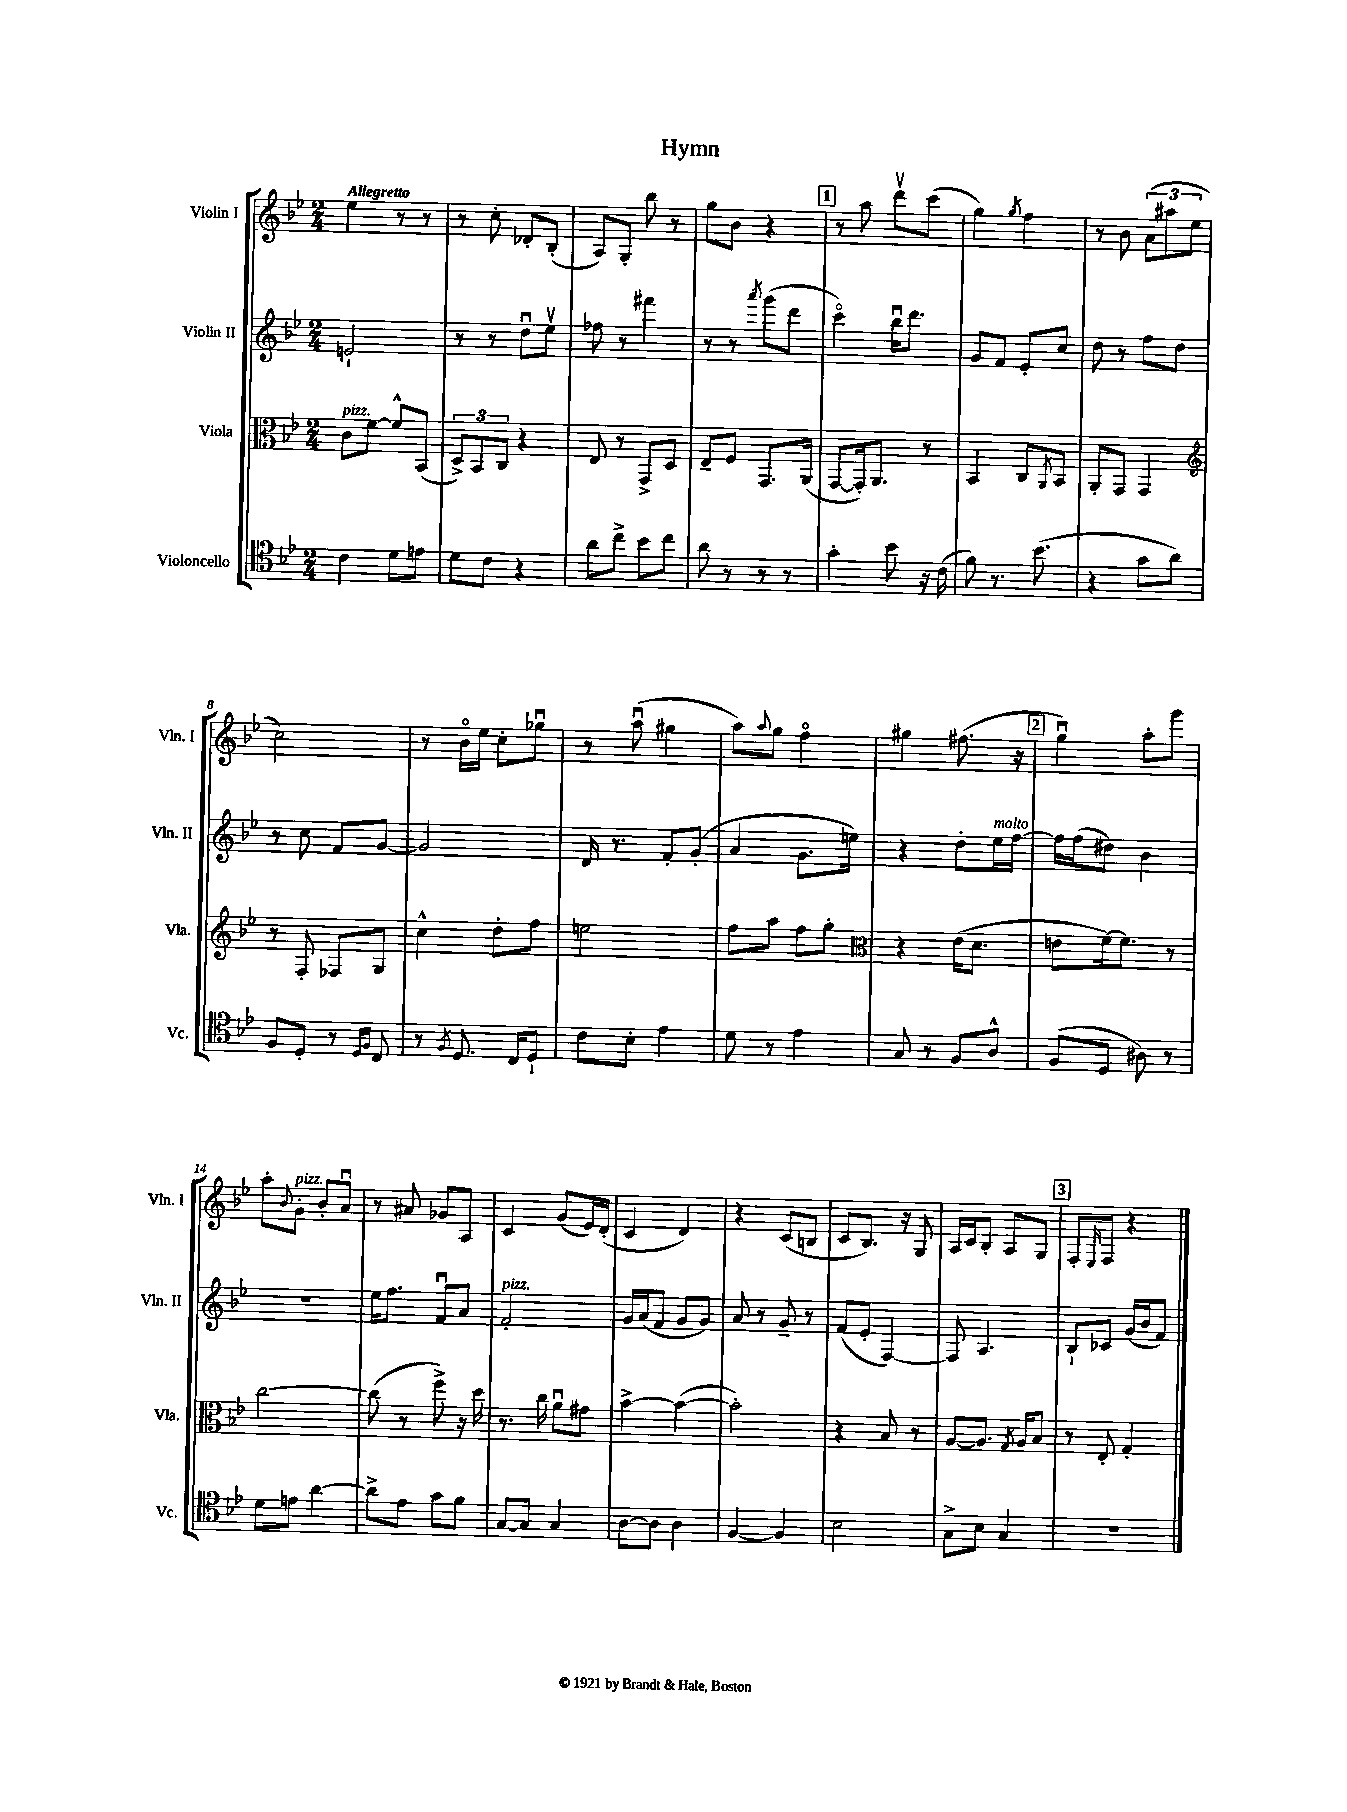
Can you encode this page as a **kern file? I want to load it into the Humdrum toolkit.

**kern	**kern	**kern	**kern
*staff4	*staff3	*staff2	*staff1
*clefC4	*clefC3	*clefG2	*clefG2
*k[b-e-]	*k[b-e-]	*k[b-e-]	*k[b-e-]
*M2/4	*M2/4	*M2/4	*M2/4
4c\	8c\L	2e`/	4ee-\
.	[8f\J	.	.
8d\L	8f^^/]L	.	8r
8e\J	(8BB-/J	.	8r
=	=	=	=
8d\L	12D^/L)	8r	8r
.	12BB-/	.	.
8c\J	.	8r	8cc'\
.	12C/J	.	.
4r	4r	8ddu\L	8d-'/L
.	.	8ee-v\J	(8B-'/J
=	=	=	=
8a\L	8E-/	8ff-\	8A/L)
8cc^\J	8r	8r	8G'/J
8b-\L	8GG^/L	4fff#\	8bb-\
8cc\J	8D/J	.	8r
=	=	=	=
8a\	8E-~/L	8r	8gg\L
8r	8F/J	8r	8b-\J
.	.	8qaaa/	.
8r	8.GG/L	(8ggg\L	4r
8r	.	8ddd\J	.
.	(16AA/Jk	.	.
=	=	=	=
4g'\	[8GG/L	4ccco\)	8r
.	16GG'/]k)	.	8aa\
.	8.AA/J	.	.
8b-\	.	16bb-u\LK	8dddv\L
.	.	8.ddd\J	.
16r	8r	.	(8ccc\J
(16c\	.	.	.
=	=	=	=
8f\)	4BB-/	8g/L	4gg\)
8.r	.	8f/J	.
.	.	.	8qgg/
.	8C/L	8e-'/L	4ff\
(8.b-\	.	.	.
.	8qAA/	.	.
.	8BB-/J	8cc/J	.
=	=	=	=
4r	8AA'/L	8dd\	8r
.	8GG/J	8r	8b-\
8g\L	4GG/	8ff\L	(12a\L
.	.	.	12aa#\
8a\J)	.	8dd\J	.
.	.	.	12ee-\J
=	=	=	=
*	*clefG2	*	*
8F/L	8r	8r	2cc\)
8D'/J	8F'/	8cc\	.
8r	8F-/L	8f/L	.
16qqD/LL	.	.	.
16qqF/JJ	.	.	.
8C/	8G/J	[8g/J	.
=	=	=	=
8r	4cc^^\	2g/]	8r
8qF/	.	.	.
8.D/	.	.	16b-o\LL
.	.	.	16ee-\JJ
.	8dd'\L	.	8cc'\L
16C/LK	.	.	.
8D`/J	8ff\J	.	8gg-u\J
=	=	=	=
8c\L	2ee\	16d/	8r
.	.	8.r	.
8B-'\J	.	.	(8aau\
4e-\	.	8f'/L	4gg#\
.	.	(8g'/J	.
=	=	=	=
8d\	8ff\L	4a/	8aa\L)
.	.	.	8qqaa/
8r	8aa\J	.	8gg\J
4e-\	8ff\L	8.g\L	4ffo\
.	8gg'\J	.	.
.	.	16ee\Jk)	.
=	=	=	=
*	*clefC3	*	*
8G/	4r	4r	4gg#\
8r	.	.	.
8F/L	(16e-\LK	8dd'\L	(8.ff#\
.	8.d\J	.	.
8A^^/J	.	16ee-\L	.
.	.	[16ff\JJ	16r
=	=	=	=
(8F/L	8e\L	16ff\]LL	4ggu\)
.	.	(16ff\J	.
8D/J	[16f\k)	8dd#\J)	.
.	8.f\]J	.	.
8A#\)	.	4b-\	8aa'\L
8r	8r	.	8ggg\J
=	=	=	=
8d\L	[2cc\	2r	8aa'\L
.	.	.	8qqb-/
8e\J	.	.	8g'\J
[4a\	.	.	8b-'/L
.	.	.	8au/J
=	=	=	=
8a^\]L	(8cc\]	16ee-\LK	8r
.	.	8.ff\J	.
8e-\J	8r	.	8a#/
8g\L	8ff^\)	8fu/L	8g-/L
8f\J	16r	8a/J	8A/J
.	16dd\	.	.
=	=	=	=
[8G/L	8.r	2f'/	4c/
8G/]J	.	.	.
.	16cc\	.	.
4G/	8au\L	.	(8g/L
.	8g#\J	.	16e-/L)
.	.	.	(16d'/JJ
=	=	=	=
[8A\L	[4b-^\	16g/LL	4c/
.	.	(16a/J	.
8A\]J	.	8f/J	.
4A\	(4b-\_	8g/L	4d/)
.	.	8g/J)	.
=	=	=	=
[4F/	2b-'\])	8a/	4r
.	.	8r	.
4F/]	.	8g~/	(8c/L
.	.	8r	8B/J
=	=	=	=
2B-\	4r	(8f/L	8c/L
.	.	8e-'/J	8.B-/J)
.	8B-/	[4F/)	.
.	.	.	16r
.	8r	.	8G/
=	=	=	=
8G^\L	[8A/L	8F/]	16A/LL
.	.	.	16c/J
8B-\J	8.A/]J	4.A/	8B-'/J
4G/	.	.	8A/L
.	8qG/	.	.
.	16A/LK	.	.
.	8B-/J	.	8G/J
=	=	=	=
2r	8r	8B-`/L	8F'/L
.	.	.	16qqE-/
.	8E-'/	8c-/J	8F/J
.	4G'/	(16g/LL	4r
.	.	16b-/J	.
.	.	8f/J)	.
==	==	==	==
*-	*-	*-	*-
